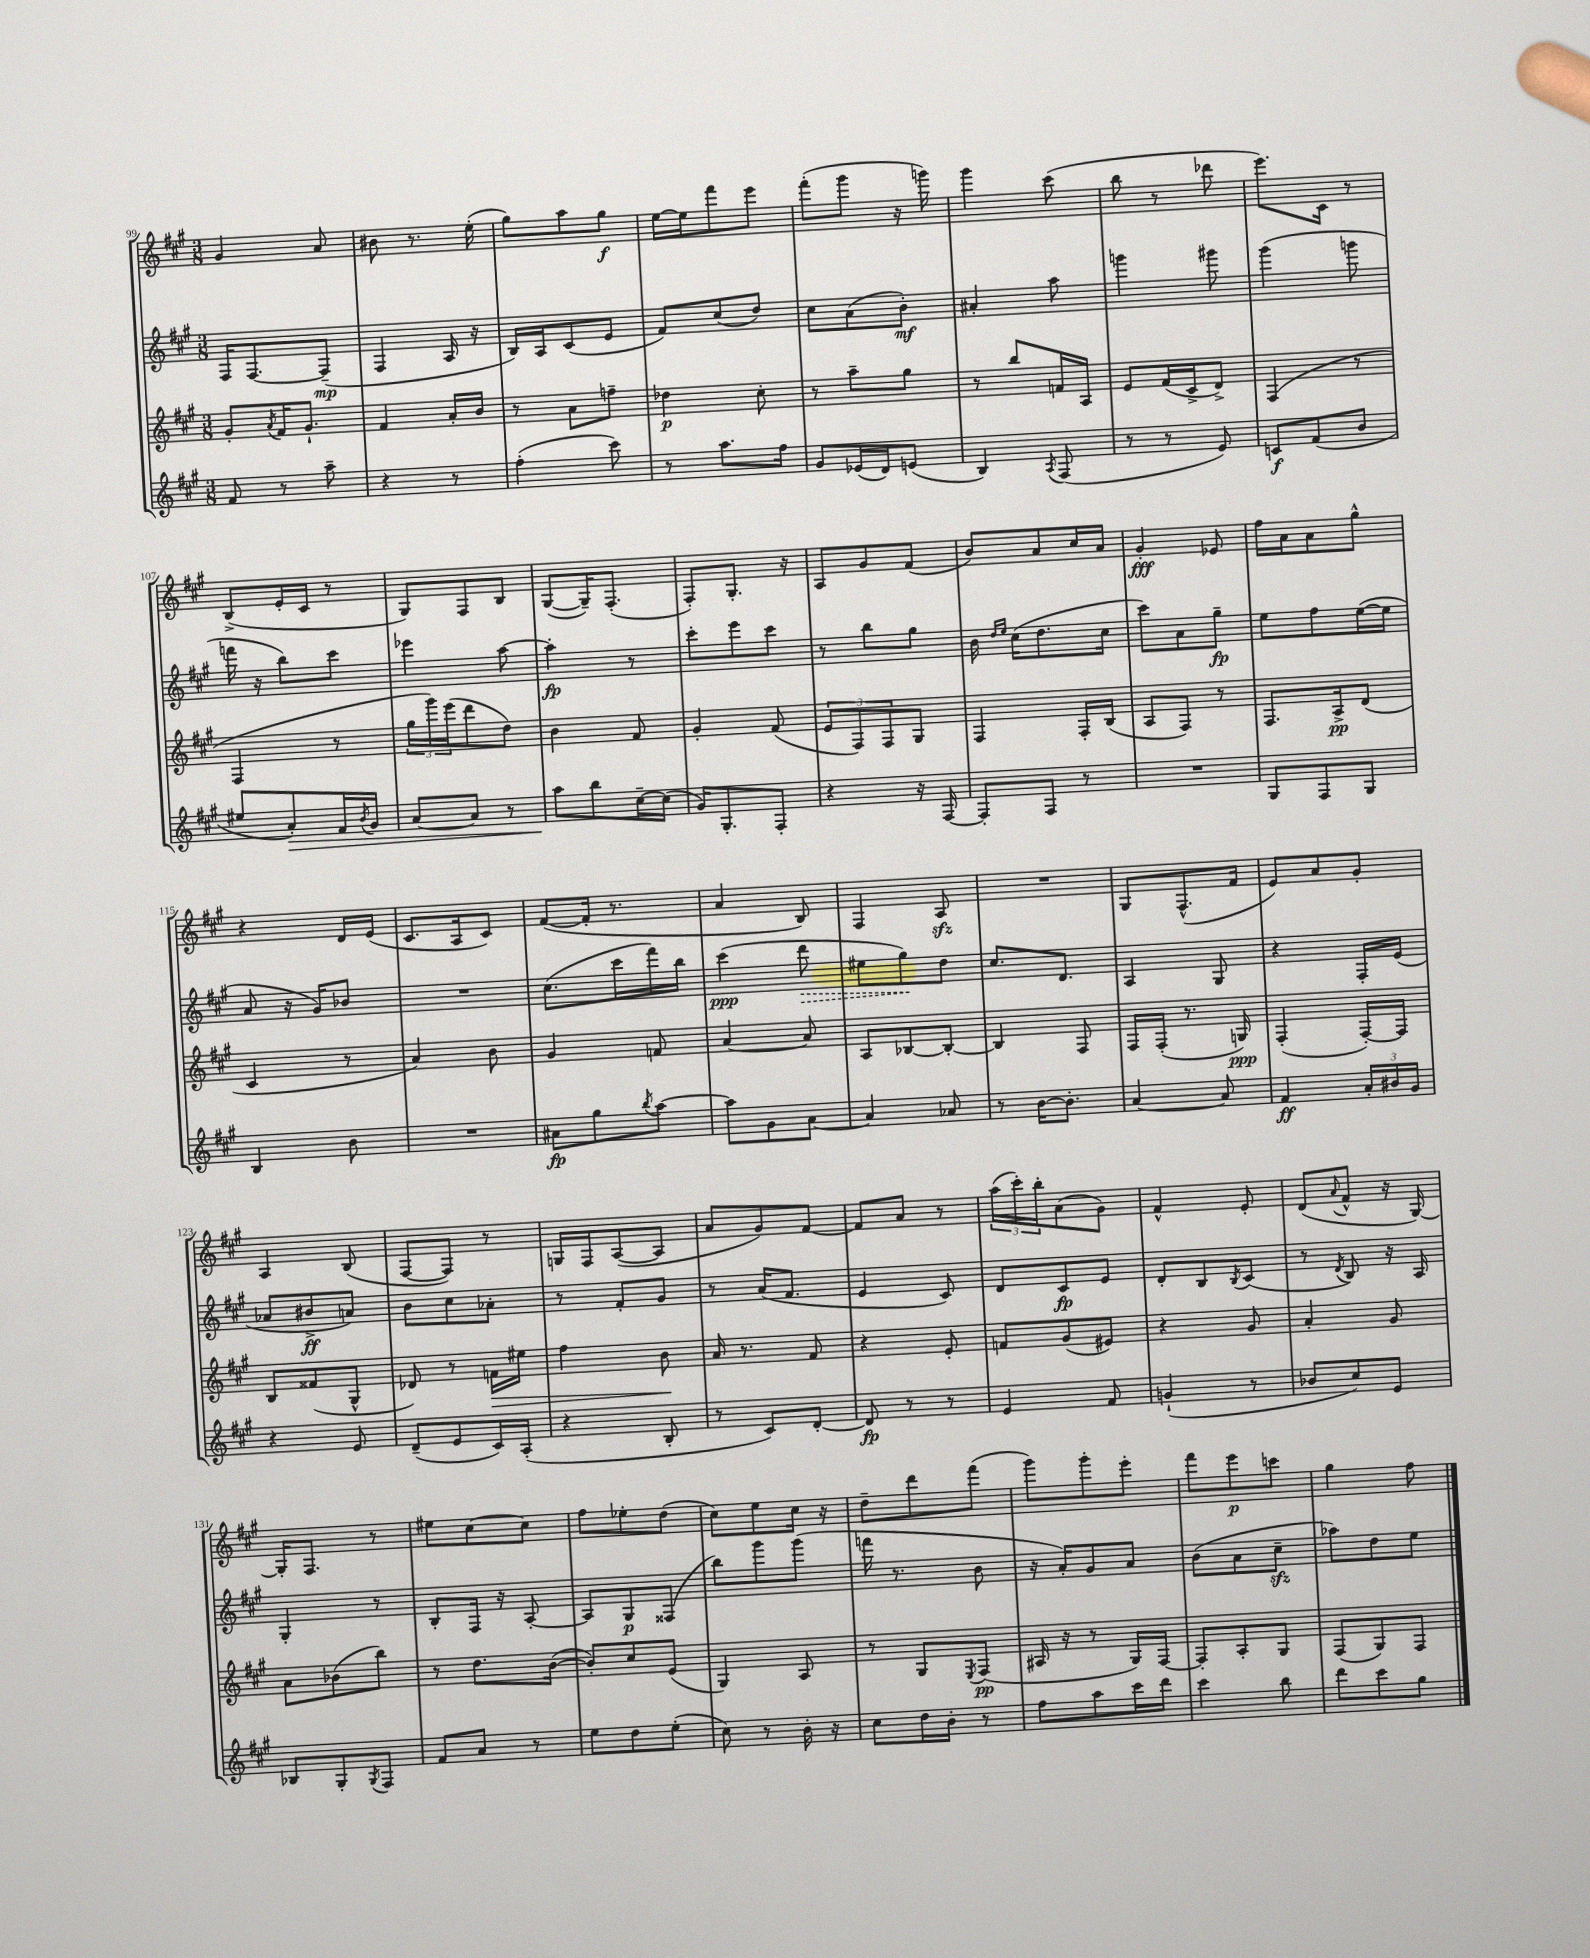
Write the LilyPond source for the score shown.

<<
\new StaffGroup <<
\new Staff = "s0" {
    \clef treble \key a \major \numericTimeSignature \time 3/8
    gis'4 a'8 |
    bis'8 r8. e''16-.( |
    gis''8) a''8 gis''8\f |
    e''16~ e''16 fis'''8 e'''8 |
    fis'''8-.( gis'''8 r16 g'''16) |
    gis'''4 cis'''8( |
    b''8 r8 des'''8 |
    e'''8.) cis'16 r8 |
    b8->( e'16-. cis'16 r8 |
    gis8) fis8 b8 |
    gis8~( gis16--) fis8.-.( |
    fis8-.) gis8.-. r16 |
    a8 gis'8 fis'8( |
    b'8) a'8 cis''16 a'16 |
    gis'4-.\fff ees'8 |
    fis''16 a'16 a'8 gis''8-^ |
    r4 d'16 e'16( |
    cis'8. a16 cis'8) |
    fis'8~( fis'16-. r8. |
    a'4 b8) |
    fis4 a8\sfz |
    R4. |
    gis8 fis8.-^( fis'16 |
    e'8) a'8 gis'8-. |
    a4 b8( |
    fis8~ fis8) r8 |
    g16 fis16 a8~( a8 |
    a'8 gis'8) fis'8~ |
    fis'8 a'8 r8 |
    \tuplet 3/2 { a''16( cis'''16-.) b''16-. } a'8( gis'8) |
    fis'4-^ e'8-. |
    d'8( \appoggiatura { a'8 } fis'8-^ r16 gis16~) |
    gis16-. fis8. r8 |
    eis''8 cis''8~ cis''8 |
    fis''8 ees''8-. d''8( |
    cis''8) e''8 cis''16 r16 |
    d''8-- d'''8 fis'''8( |
    gis'''8) gis'''8-. e'''8-. |
    fis'''8 e'''8\p c'''8 |
    gis''4 fis''8 \bar "|." |
}
\new Staff = "s1" {
    \clef treble \key a \major \numericTimeSignature \time 3/8
    fis16 fis8.~ fis8--\mp( |
    fis4 a16 r16 |
    b16) a16 cis'8( e'8 |
    fis'8) cis''8( d''8) |
    cis''8 a'8( b'8-.\mf) |
    ais'4-. a''8 |
    g'''4 gis'''8 |
    gis'''4( g'''8 |
    f'''16 r16 b''8) cis'''8 |
    ees'''4 a''8~ |
    a''4-.\fp r8 |
    cis'''8-. e'''8 cis'''8 |
    r8 b''8 gis''8 |
    b'16 \grace { d''16 e''16 } cis''16( d''8. cis''16 |
    cis'''8) a'8 gis''8--\fp |
    e''8 fis''8 e''16~( e''16 |
    a'8 r16 gis'16) bes'8 |
    R4. |
    cis''8.( cis'''16 fis'''16) b''16 |
    cis'''4\ppp( \once \override Hairpin.style = #'dashed-line d'''8\> |
    eis''8 gis''8\!) d''8 |
    cis''8. d'8. |
    a4 gis8 |
    r4 fis16-. e'16( |
    aes'8 bis'8->\ff a'8) |
    b'8 cis''8 aes'8-. |
    r8 fis'8-. gis'8 |
    r8 a'16( fis'8. |
    e'4 cis'8) |
    d'8 cis'8\fp e'8 |
    d'8-. b8 \acciaccatura { b8 } cis'8( |
    r8 \acciaccatura { d'8 } b8) r16 a16 |
    gis4-. r8 |
    b8-. fis16 r16 a8~-. |
    a8 gis8\p fisis8( |
    b''8) gis'''8 gis'''8( |
    f'''16 r8. b'8 |
    r16 a'16-.) gis'8 a'8 |
    b'8( a'8 cis''8--\sfz |
    aes''8) d''8 e''8 \bar "|." |
}
\new Staff = "s2" {
    \clef treble \key a \major \numericTimeSignature \time 3/8
    gis'8-. \acciaccatura { a'8 } fis'16 gis'8.-! |
    fis'4 a'16-. b'16 |
    r8 a'8 f''8-- |
    des''4\p cis''8-. |
    r8 a''8-- gis''8 |
    r8 b''8 f'16 a16 |
    e'8 fis'16( cis'16-> d'8->) |
    fis4( r8 |
    fis4 r8 |
    \tuplet 3/2 { gis''16 gis'''16) e'''16( } d'''8 d''8) |
    b'4 fis'8 |
    gis'4-. fis'8( |
    \tuplet 3/2 { e'8 fis8) fis8 } gis8 |
    fis4 fis16-. b16( |
    a8 fis8) r8 |
    fis8. a16->\pp d'8( |
    cis'4 r8 |
    a'4) b'8 |
    gis'4 f'8 |
    a'4~ a'8 |
    a8 bes8~ bes8~-. |
    bes4 fis8 |
    fis16 fis16-.( r8. g16\ppp) |
    fis4-.( fis16~-.) fis16 |
    b8 fisis'8( gis8-^ |
    des'8) r8 f'16\> eis''16 |
    fis''4 b'8\! |
    a'16 r8. fis'8 |
    r4 e'8-. |
    f'8 gis'8( eis'8) |
    r4 gis'8 |
    a'4-. gis'8 |
    a'8 bes'8( b''8) |
    r8 d''8. b'16~( |
    b'8-.) cis''8 e'8( |
    gis4) a8 |
    r8 gis8 \acciaccatura { e8 } fis8\pp( |
    ais16 r16 r8 gis16) fis16~ |
    fis8-. a8-. gis8 |
    fis8( gis8) fis8 \bar "|." |
}
\new Staff = "s3" {
    \clef treble \key a \major \numericTimeSignature \time 3/8
    fis'8 r8 a''8-- |
    r4 r8 |
    fis''4-.( cis'''8) |
    r8 a''8. fis''16 |
    gis'8 ees'16( d'16) e'8( |
    b4) \acciaccatura { a8 } fis8( |
    r8 r8 e'8) |
    c'8\f fis'8( b'8 |
    eis''8 a'8-.\>) fis'16 \acciaccatura { b'8 } gis'16 |
    a'8~ a'8 r8 |
    a''8\! b''8 cis''16~-- cis''16( |
    gis'16) gis8.-. fis8-. |
    r4 r16 fis16~ |
    fis8-. fis8 r8 |
    R4. |
    gis8 fis8 gis8 |
    b4 b'8 |
    R4. |
    ais'8\fp gis''8 \acciaccatura { b''8 } a''8~ |
    a''8 gis'8 a'8~ |
    a'4 aes'8 |
    r8 b'16~ b'8.-. |
    a'4~ a'8 |
    fis'4\ff \tuplet 3/2 { a'16-. bis'16 gis'16 } |
    r4 e'8 |
    d'8--( e'8 cis'16) a16-.( |
    r4 b8-. |
    r8 cis'8) d'8~-. |
    d'8\fp r8 r8 |
    e'4 fis'8 |
    g'4-!( r8 |
    bes'8 cis''8) e'8 |
    bes8 gis8-. \acciaccatura { gis8 } fis8 |
    fis'8 a'8 r8 |
    e''8 d''8 e''8-.( |
    cis''8) r8 b'16-. r16 |
    cis''8 d''16 b'16-. r8 |
    fis''8 a''8 cis'''16 d'''16 |
    cis'''4 b''8 |
    d'''8 cis'''8 gis''8 \bar "|." |
}
>>
>>
\layout { \context { \Score currentBarNumber = #99 } }
